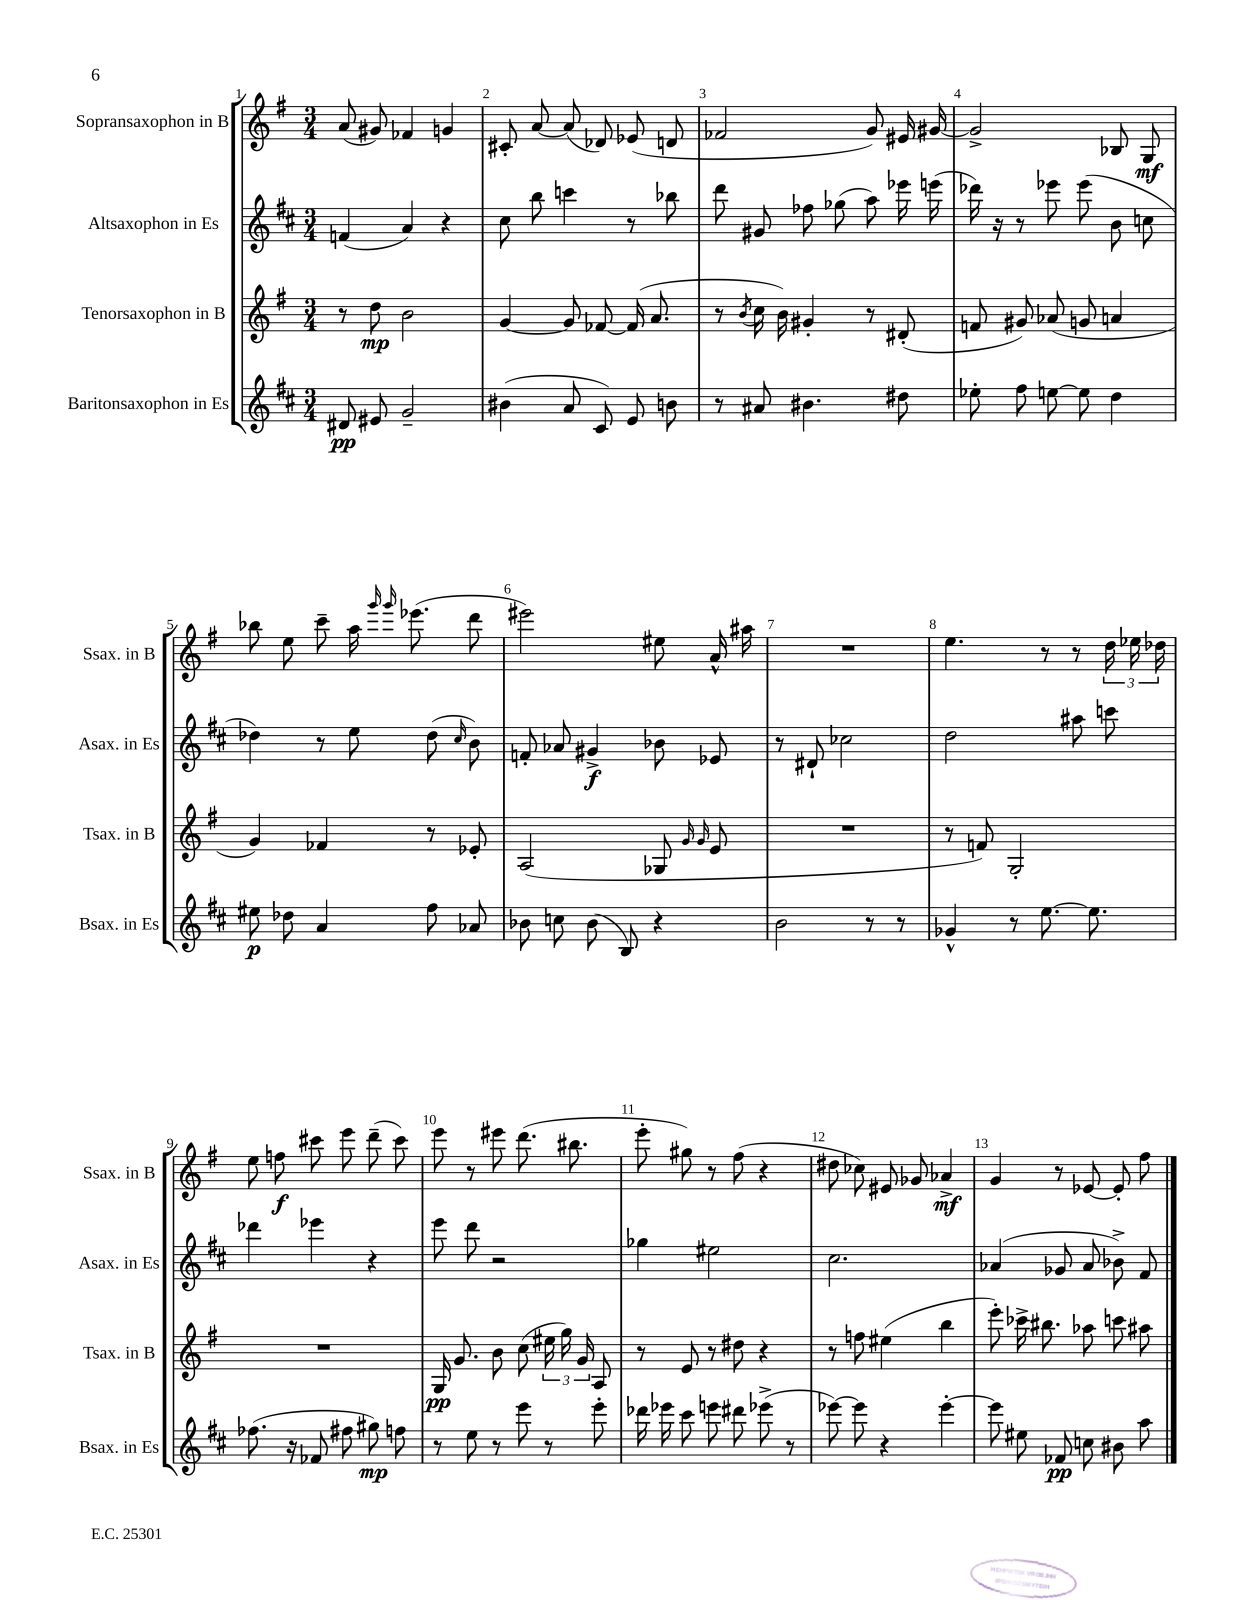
<<
\new StaffGroup <<
\new Staff = "s0" \with { instrumentName = "Sopransaxophon in B" shortInstrumentName = "Ssax. in B" } {
    \clef treble \key g \major \numericTimeSignature \time 3/4
    \autoBeamOff a'8( gis'8) fes'4 g'4 |
    cis'8-. a'8~ a'8( des'8) ees'8( d'8 |
    fes'2 g'8) eis'16 gis'16~ |
    gis'2-> bes8 g8\mf |
    bes''8 e''8 c'''8-- a''16 \grace { g'''16 g'''16 } ees'''8.( d'''8 |
    eis'''2) eis''8 a'16-^ ais''16 |
    R2. |
    e''4. r8 r8 \tuplet 3/2 { d''16 ees''16 des''16 } |
    e''8 f''8\f cis'''8 e'''8 d'''8--( cis'''8) |
    e'''8 r8 eis'''8 d'''8.( bis''8. |
    e'''8-. gis''8) r8 fis''8( r4 |
    dis''8 ces''8) eis'8 ges'8 aes'4->\mf |
    g'4 r8 ees'8~ ees'8-. fis''8 \bar "|." |
}
\new Staff = "s1" \with { instrumentName = "Altsaxophon in Es" shortInstrumentName = "Asax. in Es" } {
    \clef treble \key d \major \numericTimeSignature \time 3/4
    \autoBeamOff f'4( a'4) r4 |
    cis''8 b''8 c'''4 r8 bes''8 |
    d'''8 gis'8 fes''8 ges''8( a''8) ees'''16 e'''16( |
    des'''16) r16 r8 ees'''8 ees'''8( b'8 c''8 |
    des''4) r8 e''8 des''8( \grace { cis''16 } b'8) |
    f'8-. aes'8 gis'4->\f bes'8 ees'8 |
    r8 dis'8-! ces''2 |
    d''2 ais''8 c'''8 |
    des'''4 ees'''4 r4 |
    e'''8 d'''8 r2 |
    ges''4 eis''2 |
    cis''2. |
    aes'4( ges'8 aes'8 bes'8->) fis'8 \bar "|." |
}
\new Staff = "s2" \with { instrumentName = "Tenorsaxophon in B" shortInstrumentName = "Tsax. in B" } {
    \clef treble \key g \major \numericTimeSignature \time 3/4
    \autoBeamOff r8 d''8\mp b'2 |
    g'4~ g'8 fes'8~ fes'16( a'8. |
    r8 \acciaccatura { b'8 } c''16 b'16) gis'4-. r8 dis'8-.( |
    f'8 gis'8) aes'8( g'8 a'4 |
    g'4) fes'4 r8 ees'8-. |
    a2( ges8 \grace { g'16 g'16 } e'8 |
    R2. |
    r8 f'8) g2-. |
    R2. |
    g16\pp g'8. b'8 c''8( \tuplet 3/2 { eis''16 g''16) g'16 } a8 |
    r8 e'8 r8 dis''8 r4 |
    r8 f''8 eis''4( b''4 |
    e'''8-.) ces'''16-> bis''8. aes''8 c'''8 ais''8 \bar "|." |
}
\new Staff = "s3" \with { instrumentName = "Baritonsaxophon in Es" shortInstrumentName = "Bsax. in Es" } {
    \clef treble \key d \major \numericTimeSignature \time 3/4
    \autoBeamOff dis'8\pp eis'8 g'2-- |
    bis'4( a'8 cis'8) e'8 b'8 |
    r8 ais'8 bis'4. dis''8 |
    ees''8-. fis''8 e''8~ e''8 d''4 |
    eis''8\p des''8 a'4 fis''8 aes'8 |
    bes'8 c''8 bes'8( b8) r4 |
    b'2 r8 r8 |
    ges'4-^ r8 e''8.~ e''8. |
    fes''8.( r16 fes'8 fis''8 gis''8\mp) f''8 |
    r8 e''8 r8 e'''8 r8 e'''8-. |
    des'''16 ees'''16 cis'''8 e'''8 dis'''8 ees'''8->( r8 |
    ees'''8~) ees'''8 r4 ees'''4~-. |
    ees'''8 eis''8 fes'8\pp c''8 bis'8 a''8 \bar "|." |
}
>>
>>
\layout { \context { \Score \override BarNumber.break-visibility = ##(#f #t #t) barNumberVisibility = #all-bar-numbers-visible } }
